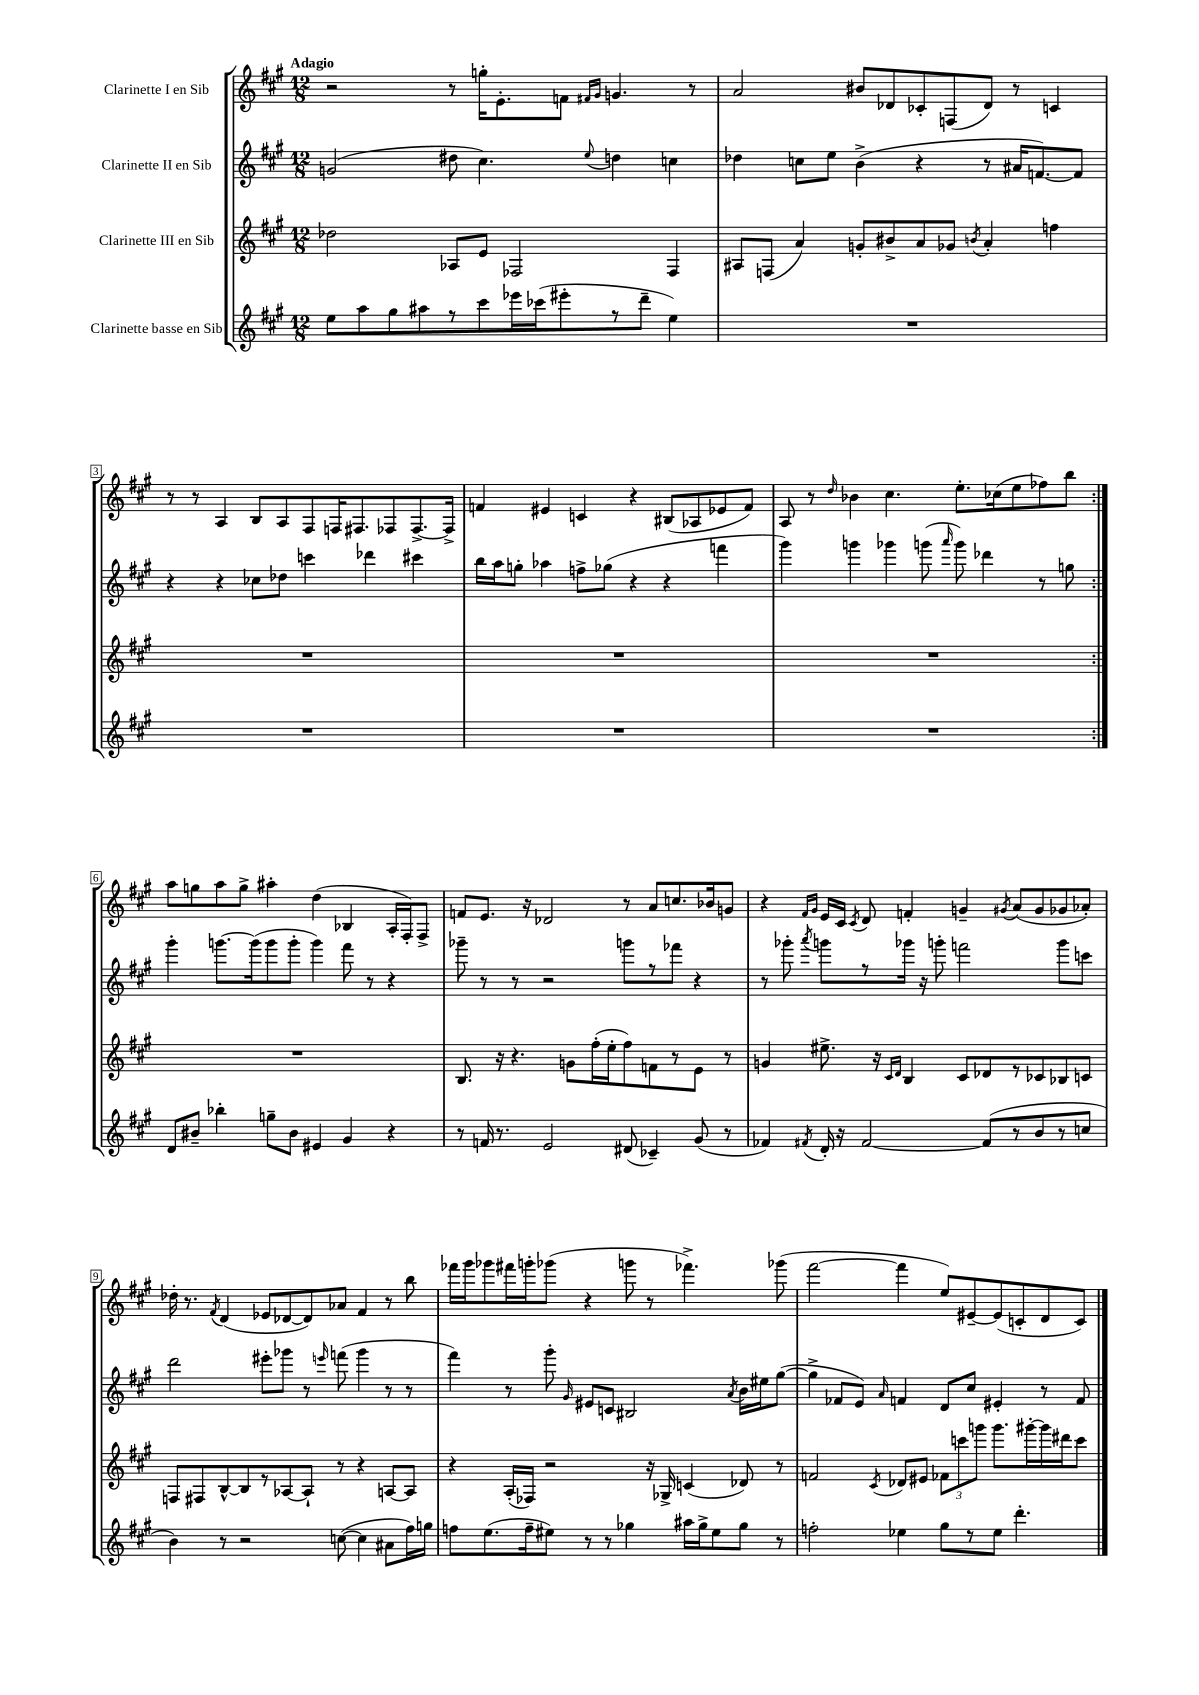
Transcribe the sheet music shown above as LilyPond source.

<<
\new StaffGroup <<
\new Staff = "s0" \with { instrumentName = "Clarinette I en Sib" } {
    \clef treble \key a \major \numericTimeSignature \time 12/8 \tempo "Adagio"
    \autoBeamOff \repeat volta 2 { r2 r8 g''16[-. e'8.-. f'8] \grace { fis'16[ gis'16] } g'4. r8 |
    a'2 bis'8[ des'8 ces'8-. f8( des'8]) r8 c'4 |
    r8 r8 a4 b8[ a8 fis8 f16 fis8. fes8 fes8.~-> fes16]-> |
    f'4 eis'4 c'4 r4 bis8[( aes8 ees'8 f'8]) |
    a8 r8 \grace { d''16 } bes'4 cis''4. e''8.[-. ces''16( e''8 fes''8) b''8] | }
    a''8[ g''8 a''8 g''8]-> ais''4-. d''4( bes4 a16[-. fis16-.) fis8]-> |
    f'8[ e'8.] r16 des'2 r8 a'8[ c''8. bes'16 g'8] |
    r4 \grace { fis'16[ gis'16] } e'16[ cis'16] \acciaccatura { cis'8 } d'8 f'4-. g'4-- \acciaccatura { gis'8 } a'8[( gis'8 ges'8 aes'8]-.) |
    des''16-. r8. \acciaccatura { fis'8 } d'4( ees'8[ des'8~ des'8) aes'8] fis'4 r8 b''8 |
    fes'''16[ gis'''16 ges'''8 fis'''16 g'''16-. ges'''8]( r4 g'''8 r8 fes'''4.->) ges'''8( |
    fis'''2~ fis'''4 e''8[) eis'8~-- eis'8( c'8-. d'8 c'8]) \bar "|." |
}
\new Staff = "s1" \with { instrumentName = "Clarinette II en Sib" } {
    \clef treble \key a \major \numericTimeSignature \time 12/8
    \autoBeamOff \repeat volta 2 { g'2( dis''8 cis''4.) \appoggiatura { e''8 } d''4 c''4 |
    des''4 c''8[ e''8] b'4->( r4 r8 ais'16[ f'8.~) f'8] |
    r4 r4 ces''8[ des''8] c'''4 des'''4 cis'''4 |
    b''16[ a''16 g''8]-. aes''4 f''8[-> ges''8]( r4 r4 f'''4 |
    gis'''4) g'''4 ges'''4 g'''8( \grace { a'''16 } g'''8) des'''4 r8 g''8 | }
    gis'''4-. g'''8.[~ g'''16( g'''8 g'''8]-. g'''4) fis'''8 r8 r4 |
    ges'''8-- r8 r8 r2 g'''8[ r8 fes'''8] r4 |
    r8 ges'''8-. \acciaccatura { a'''8 } g'''8[ r8 ges'''16] r16 g'''8-. f'''2 g'''8[ c'''8] |
    d'''2 eis'''8[-. ges'''8] r8 \grace { e'''16 } f'''8( ges'''4 r8 r8 |
    fis'''4) r8 gis'''8-. \grace { gis'16 } eis'8[ c'8] bis2 \acciaccatura { a'8 } b'16[ eis''16 gis''8]~( |
    gis''4-> fes'8[ e'8]) \grace { a'16 } f'4 d'8[ cis''8] eis'4-. r8 f'8 \bar "|." |
}
\new Staff = "s2" \with { instrumentName = "Clarinette III en Sib" } {
    \clef treble \key a \major \numericTimeSignature \time 12/8
    \autoBeamOff \repeat volta 2 { des''2 aes8[ e'8] fes2 fes4 |
    ais8[ f8]( a'4) g'8[-. bis'8-> a'8 ges'8] \acciaccatura { b'8 } a'4-. f''4 |
    R1. |
    R1. |
    R1. | }
    R1. |
    b8. r16 r4. g'8[ fis''16-.( e''16-. fis''8) f'8 r8 e'8] r8 |
    g'4 eis''8.-> r16 \grace { cis'16[ d'16] } b4 cis'8[ des'8 r8 ces'8 bes8 c'8] |
    f8[ fis8 b8~-^ b8 r8 aes8~ aes8]-! r8 r4 a8[~ a8] |
    r4 a16[-.( fes16]) r2 r16 ges16-> c'4( des'8) r8 |
    f'2 \acciaccatura { cis'8 } des'8[ eis'8] \tuplet 3/2 { fes'8[ c'''8 g'''8] } g'''8.[ gis'''16~-. gis'''16 dis'''16 c'''8] \bar "|." |
}
\new Staff = "s3" \with { instrumentName = "Clarinette basse en Sib" } {
    \clef treble \key a \major \numericTimeSignature \time 12/8
    \autoBeamOff \repeat volta 2 { e''8[ a''8 gis''8 ais''8 r8 cis'''8 ees'''16 ces'''16( eis'''8-. r8 d'''8]-- e''4) |
    R1. |
    R1. |
    R1. |
    R1. | }
    d'8[ bis'8]-- bes''4-. g''8[-- bis'8] eis'4 gis'4 r4 |
    r8 f'16 r8. e'2 dis'8( ces'4--) gis'8( r8 |
    fes'4) \acciaccatura { fis'8 } d'16-. r16 fis'2~ fis'8[( r8 b'8 r8 c''8] |
    b'4) r8 r2 c''8~( c''4 ais'8[ fis''16) g''16] |
    f''8[ e''8.( f''16-- eis''8]) r8 r8 ges''4 ais''16[ ges''16-> eis''8 ges''8] r8 |
    f''2-. ees''4 gis''8[ r8 ees''8] d'''4.-. \bar "|." |
}
>>
>>
\layout { \context { \Score \override BarNumber.stencil = #(make-stencil-boxer 0.1 0.3 ly:text-interface::print) } }
